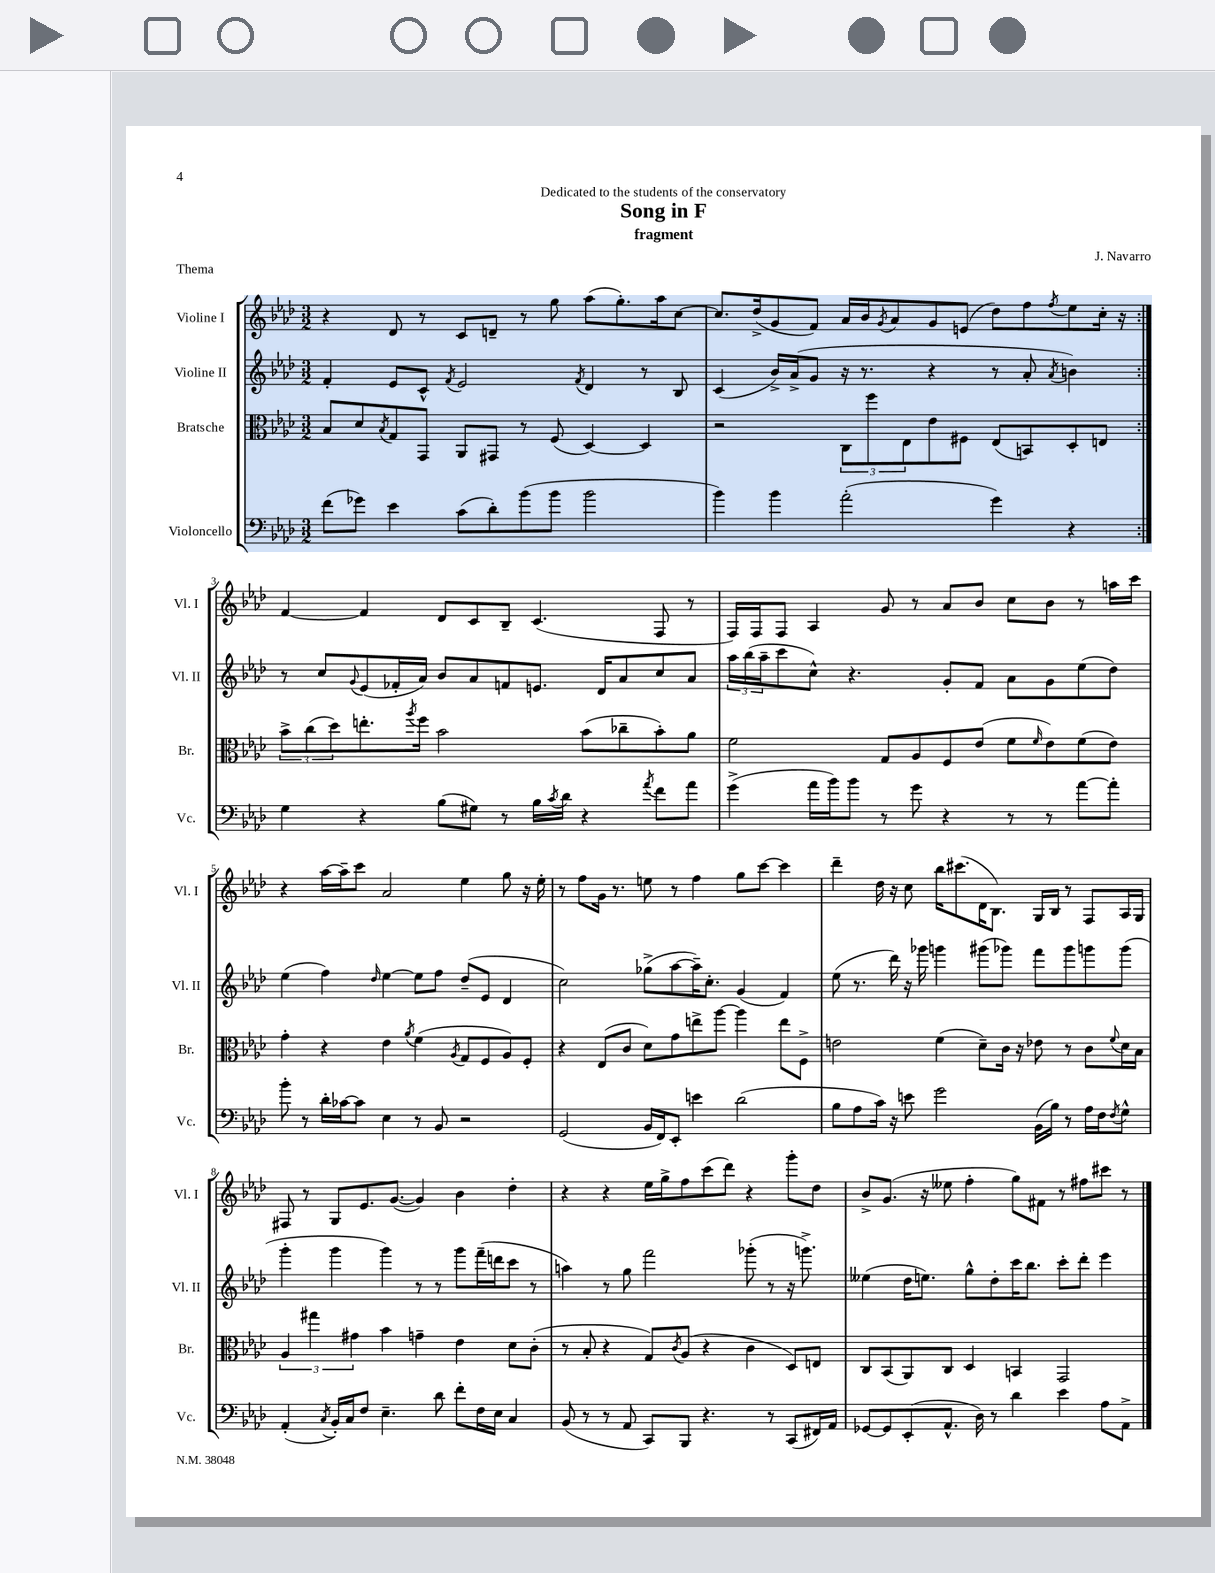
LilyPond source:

\header { title = "Song in F" composer = "J. Navarro" subtitle = "fragment" dedication = "Dedicated to the students of the conservatory" piece = "Thema" }
<<
\new StaffGroup <<
\new Staff = "s0" \with { instrumentName = "Violine I" shortInstrumentName = "Vl. I" } {
    \clef treble \key aes \major \numericTimeSignature \time 3/2
    \repeat volta 2 { r4 des'8 r8 c'8 d'8-- r8 g''8 aes''8( g''8.-.) aes''16 c''8~ |
    c''8. des''16->( g'8 f'8) aes'16 bes'16 \acciaccatura { g'8 } aes'8 g'8 e'8( des''8) f''8 \acciaccatura { f''8 } ees''8 c''16-. r16 | }
    f'4~ f'4 des'8 c'8 bes8-- c'4.( f8 r8 |
    f16) f16 f8 aes4 g'8 r8 aes'8 bes'8 c''8 bes'8 r8 a''16 c'''16 |
    r4 aes''16~ aes''16-- c'''8 aes'2 ees''4 g''8 r16 ees''16-. |
    r8 f''8 g'16 r8. e''8 r8 f''4 g''8 c'''8~ c'''4 |
    des'''4-- des''16 r16 c''8 bes''16 cis'''8.( des'16 bes8.) g16 bes16 r8 f8 aes16 g16 |
    fis8 r8 g8 ees'8. g'8.~( g'4) bes'4 des''4-. |
    r4 r4 ees''16 g''16-> f''8 c'''8( des'''8) r4 g'''8-. des''8 |
    bes'8-> g'8.( r16 eeses''8 f''4-. g''8) fis'8 r8 fis''8 cis'''8 r8 \bar "|." |
}
\new Staff = "s1" \with { instrumentName = "Violine II" shortInstrumentName = "Vl. II" } {
    \clef treble \key aes \major \numericTimeSignature \time 3/2
    \repeat volta 2 { f'4-. ees'8 c'8-^ \acciaccatura { f'8 } ees'2 \acciaccatura { f'8 } des'4 r8 bes8 |
    c'4( bes'16->) aes'16->( g'8 r16 r8. r4 r8 aes'8-. \acciaccatura { aes'8 } b'4) | }
    r8 c''8 \appoggiatura { g'8 } ees'8( fes'16-. aes'16) bes'8 aes'8 f'8 e'8. des'16 aes'8 c''8 aes'8 |
    \tuplet 3/2 { aes''16 bes''16( aes''16-- } c'''8 c''8-^) r4. g'8-. f'8 aes'8 g'8 ees''8( des''8) |
    ees''4( f''4) \grace { des''16 } ees''4~ ees''8 f''8 des''8--( ees'8 des'4 |
    c''2) ges''8->( aes''8~ aes''16--) c''8.-. g'4( f'4) |
    ees''8( r8. des'''16) r16 ges'''16 g'''4 gis'''8( ges'''8) f'''8 ges'''8 g'''8 g'''8( |
    g'''4-. g'''4 g'''4) r8 r8 g'''8 f'''16--( d'''16 c'''8 r8 |
    a''4) r8 g''8 f'''2 ges'''8-.( r8 r16 g'''8.->) |
    eeses''4( des''16 e''8.) g''8-^ des''8-. c'''16 bes''8. c'''8-. des'''8-. ees'''4 \bar "|." |
}
\new Staff = "s2" \with { instrumentName = "Bratsche" shortInstrumentName = "Br." } {
    \clef alto \key aes \major \numericTimeSignature \time 3/2
    \repeat volta 2 { bes8 des'8 \acciaccatura { bes8 } g8 g,8 aes,8 gis,8 r8 f8( des4~) des4 |
    r2 \tuplet 3/2 { c8 f''8 ees8 } ees'8 fis8 ees8( b,8) des8-. e8 | }
    \tuplet 3/2 { bes'8-> c''8( des''8) } e''8.-. \acciaccatura { aes''8 } f''16 bes'2 bes'8( ces''8-- bes'8-.) aes'8 |
    f'2 g8 aes8 f8 ees'8( f'8 \grace { f'16 } ees'8) f'8( ees'8) |
    g'4-. r4 ees'4 \acciaccatura { aes'8 } f'4( \acciaccatura { aes8 } g8 f8 aes8) f8-. |
    r4 ees8( c'8 des'8) g'8 e''8-> aes''8~ aes''4 e''8 f8-> |
    e'2 f'4( des'8--) c'16 r16 ees'8 r8 c'8 \appoggiatura { f'8 } des'16 bes16 |
    \tuplet 3/2 { aes4 gis''4 gis'4 } bes'4 g'4-- ees'4 des'8 c'8-.( |
    r8 bes8-. r4 g8) \acciaccatura { c'8 } aes8( r4 c'4 des8) e8 |
    c8 bes,8( aes,8) c8 des4 b,4 g,2 \bar "|." |
}
\new Staff = "s3" \with { instrumentName = "Violoncello" shortInstrumentName = "Vc." } {
    \clef bass \key aes \major \numericTimeSignature \time 3/2
    \repeat volta 2 { f'8( ges'8) ees'4 c'8( des'8-.) bes'8( bes'8 bes'2 |
    bes'4) bes'4 aes'2-.( g'4) r4 | }
    g4 r4 bes8( gis8) r8 bes16 \acciaccatura { c'8 } des'16 r4 \acciaccatura { aes'8 } f'8 aes'8 |
    g'4->( aes'16 bes'16) bes'8 r8 g'8 r4 r8 r8 aes'8~ aes'8-. |
    bes'8-. r8 des'16-. ces'16~ ces'8 ees4 r8 bes,8 r2 |
    g,2( bes,16 f,16) ees,8-. e'4 des'2( |
    bes8 aes8 c'16) r16 e'8 g'2 bes,16( bes16) r8 aes16 f16 \acciaccatura { f8 } g8-^ |
    aes,4-.( \acciaccatura { c8 } bes,16-.) c16 f8 ees4.-- des'8 f'8-. f16 ees16 c4 |
    bes,8( r8 r8 aes,8 c,8) bes,,8 r4. r8 c,8( fis,16) aes,16 |
    ges,8~ ges,8 ees,8-.( aes,8.-^ des16) r8 des'4 ees'4 aes8 aes,8-> \bar "|." |
}
>>
>>
